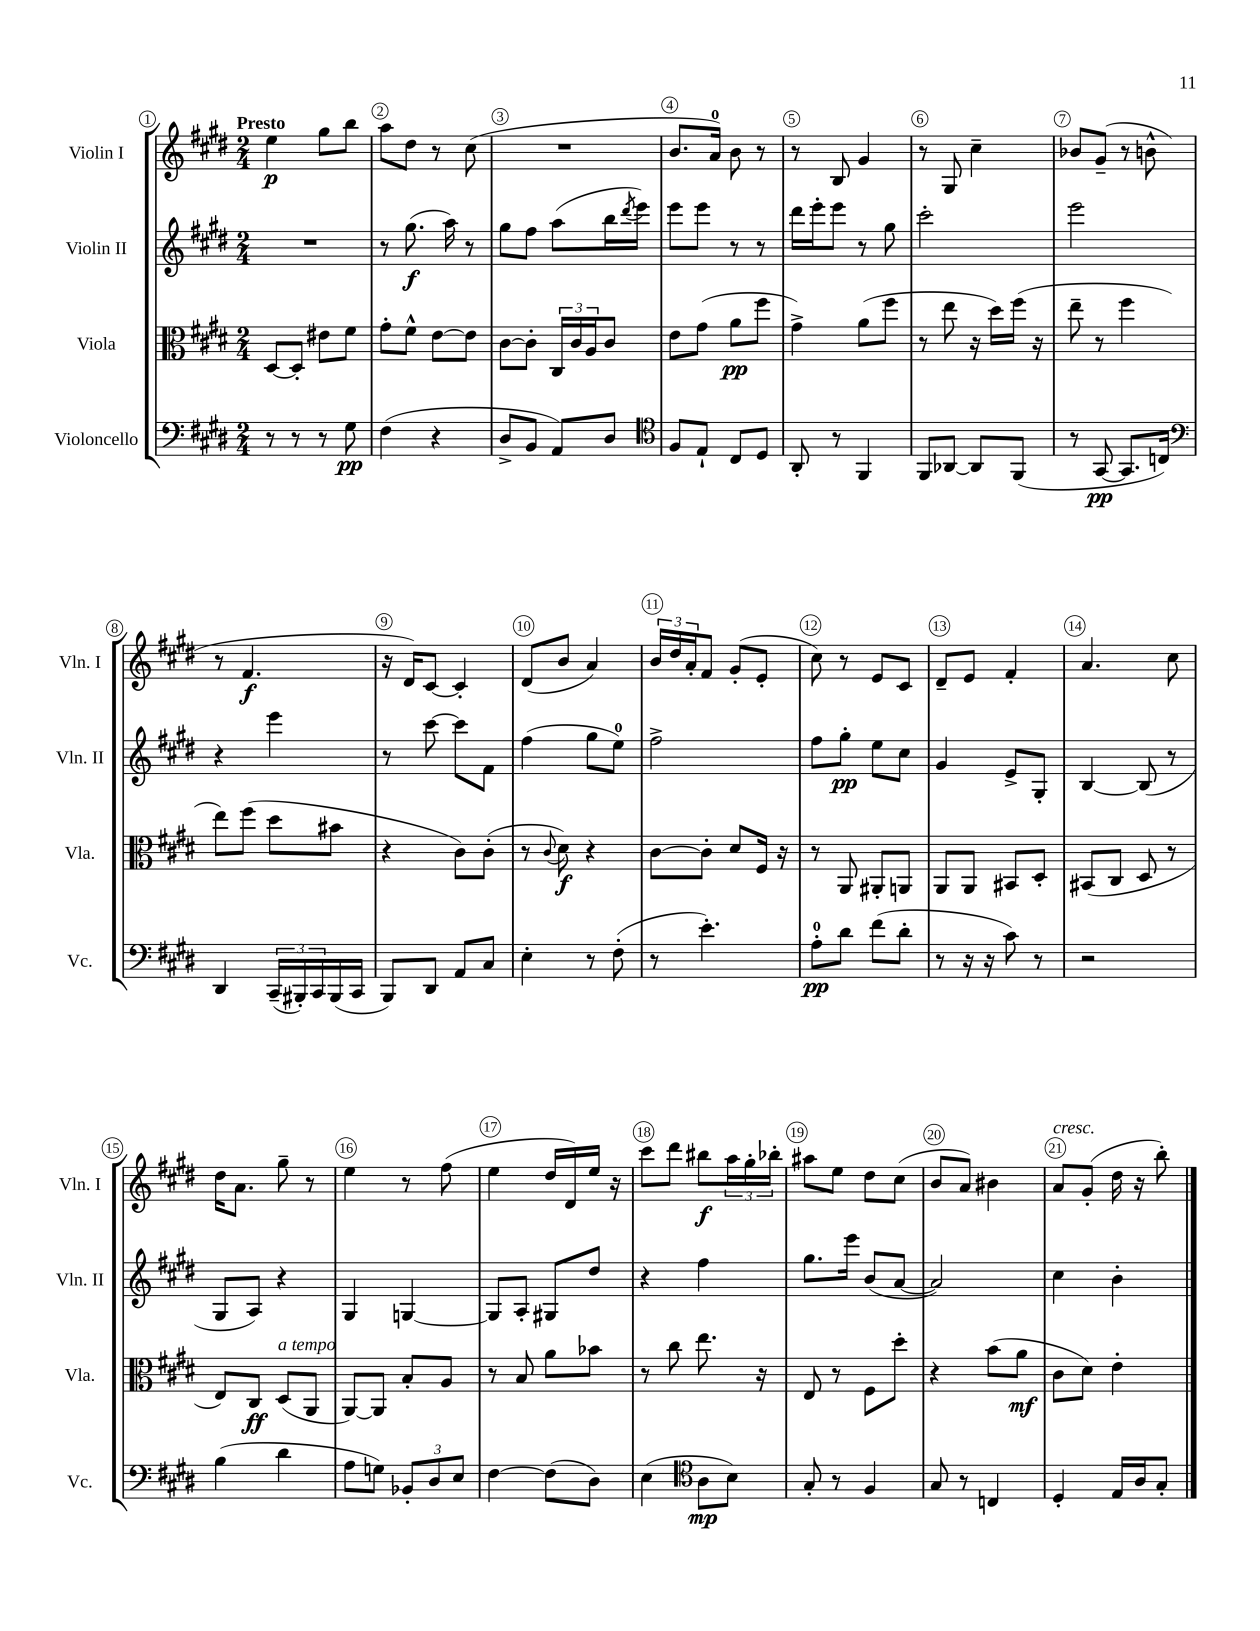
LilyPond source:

<<
\new StaffGroup <<
\new Staff = "s0" \with { instrumentName = "Violin I" shortInstrumentName = "Vln. I" } {
    \clef treble \key e \major \numericTimeSignature \time 2/4 \tempo "Presto"
    e''4\p gis''8 b''8 |
    a''8 dis''8 r8 cis''8( |
    R2 |
    b'8. a'16-0) b'8 r8 |
    r8 b8 gis'4 |
    r8 gis8 cis''4-- |
    bes'8 gis'8--( r8 b'8-^ |
    r8 fis'4.\f |
    r16 dis'16) cis'8~ cis'4-. |
    dis'8( b'8 a'4) |
    \tuplet 3/2 { b'16 dis''16 a'16-. } fis'8 gis'8-.( e'8-. |
    cis''8) r8 e'8 cis'8 |
    dis'8-- e'8 fis'4-. |
    a'4. cis''8 |
    dis''16 a'8. gis''8-- r8 |
    e''4 r8 fis''8( |
    e''4 dis''16 dis'16) e''16 r16 |
    cis'''8 dis'''8 bis''8\f \tuplet 3/2 { a''16 gis''16-. bes''16-. } |
    ais''8 e''8 dis''8 cis''8( |
    b'8 a'8) bis'4 |
    a'8^\markup { \italic "cresc." } gis'8-.( dis''16 r16 b''8-.) \bar "|." |
}
\new Staff = "s1" \with { instrumentName = "Violin II" shortInstrumentName = "Vln. II" } {
    \clef treble \key e \major \numericTimeSignature \time 2/4
    R2 |
    r8 gis''8.\f( a''16) r8 |
    gis''8 fis''8 a''8( b''16 \acciaccatura { dis'''8 } e'''16) |
    e'''8 e'''8 r8 r8 |
    dis'''16 e'''16-. e'''8 r8 gis''8 |
    cis'''2-. |
    e'''2 |
    r4 e'''4 |
    r8 cis'''8~ cis'''8 fis'8 |
    fis''4( gis''8 e''8-0) |
    fis''2-> |
    fis''8 gis''8-.\pp e''8 cis''8 |
    gis'4 e'8-> gis8-. |
    b4~ b8( r8 |
    gis8 a8) r4 |
    gis4 g4~ |
    g8 a8-. gis8 dis''8 |
    r4 fis''4 |
    gis''8. e'''16 b'8( a'8~ |
    a'2) |
    cis''4 b'4-. \bar "|." |
}
\new Staff = "s2" \with { instrumentName = "Viola" shortInstrumentName = "Vla." } {
    \clef alto \key e \major \numericTimeSignature \time 2/4
    dis8~ dis8-. eis'8 fis'8 |
    gis'8-. fis'8-^ e'8~ e'8 |
    cis'8~ cis'8-. \tuplet 3/2 { cis16 cis'16 a16 } cis'8 |
    e'8 gis'8( a'8\pp fis''8 |
    gis'4->) a'8( fis''8 |
    r8 e''8 r16 dis''16) fis''16( r16 |
    e''8-- r8 fis''4 |
    e''8) fis''8( dis''8 bis'8 |
    r4 cis'8) cis'8-.( |
    r8 \appoggiatura { cis'8 } dis'8\f) r4 |
    cis'8~ cis'8-. dis'8 fis16 r16 |
    r8 a,8 ais,8-. a,8 |
    a,8 a,8 bis,8 dis8-. |
    bis,8( cis8 dis8 r8 |
    e8) cis8\ff dis8^\markup { \italic "a tempo" }( a,8 |
    a,8~) a,8 b8-. a8 |
    r8 b8 a'8 bes'8 |
    r8 cis''8 e''8. r16 |
    e8 r8 fis8 dis''8-. |
    r4 b'8( a'8\mf |
    cis'8 dis'8) e'4-. \bar "|." |
}
\new Staff = "s3" \with { instrumentName = "Violoncello" shortInstrumentName = "Vc." } {
    \clef bass \key e \major \numericTimeSignature \time 2/4
    r8 r8 r8 gis8\pp |
    fis4( r4 |
    dis8-> b,8 a,8) dis8 |
    \clef tenor fis8 e8-! cis8 dis8 |
    a,8-. r8 fis,4 |
    fis,8 aes,8~ aes,8 fis,8( |
    r8 gis,8~\pp gis,8. c16) |
    \clef bass dis,4 \tuplet 3/2 { cis,16--( bis,,16-.) cis,16 } bis,,16( cis,16 |
    b,,8) dis,8 a,8 cis8 |
    e4-. r8 fis8-.( |
    r8 e'4.-.) |
    a8-0-.\pp dis'8 fis'8( dis'8-. |
    r8 r16 r16 cis'8) r8 |
    r2 |
    b4( dis'4 |
    a8 g8) \tuplet 3/2 { bes,8-. dis8 e8 } |
    fis4~ fis8( dis8) |
    e4( \clef tenor a8\mp b8) |
    gis8-. r8 fis4 |
    gis8 r8 c4 |
    dis4-. e16 a16 gis8-. \bar "|." |
}
>>
>>
\layout { \context { \Score \override BarNumber.break-visibility = ##(#f #t #t) barNumberVisibility = #all-bar-numbers-visible \override BarNumber.stencil = #(make-stencil-circler 0.1 0.3 ly:text-interface::print) } }
